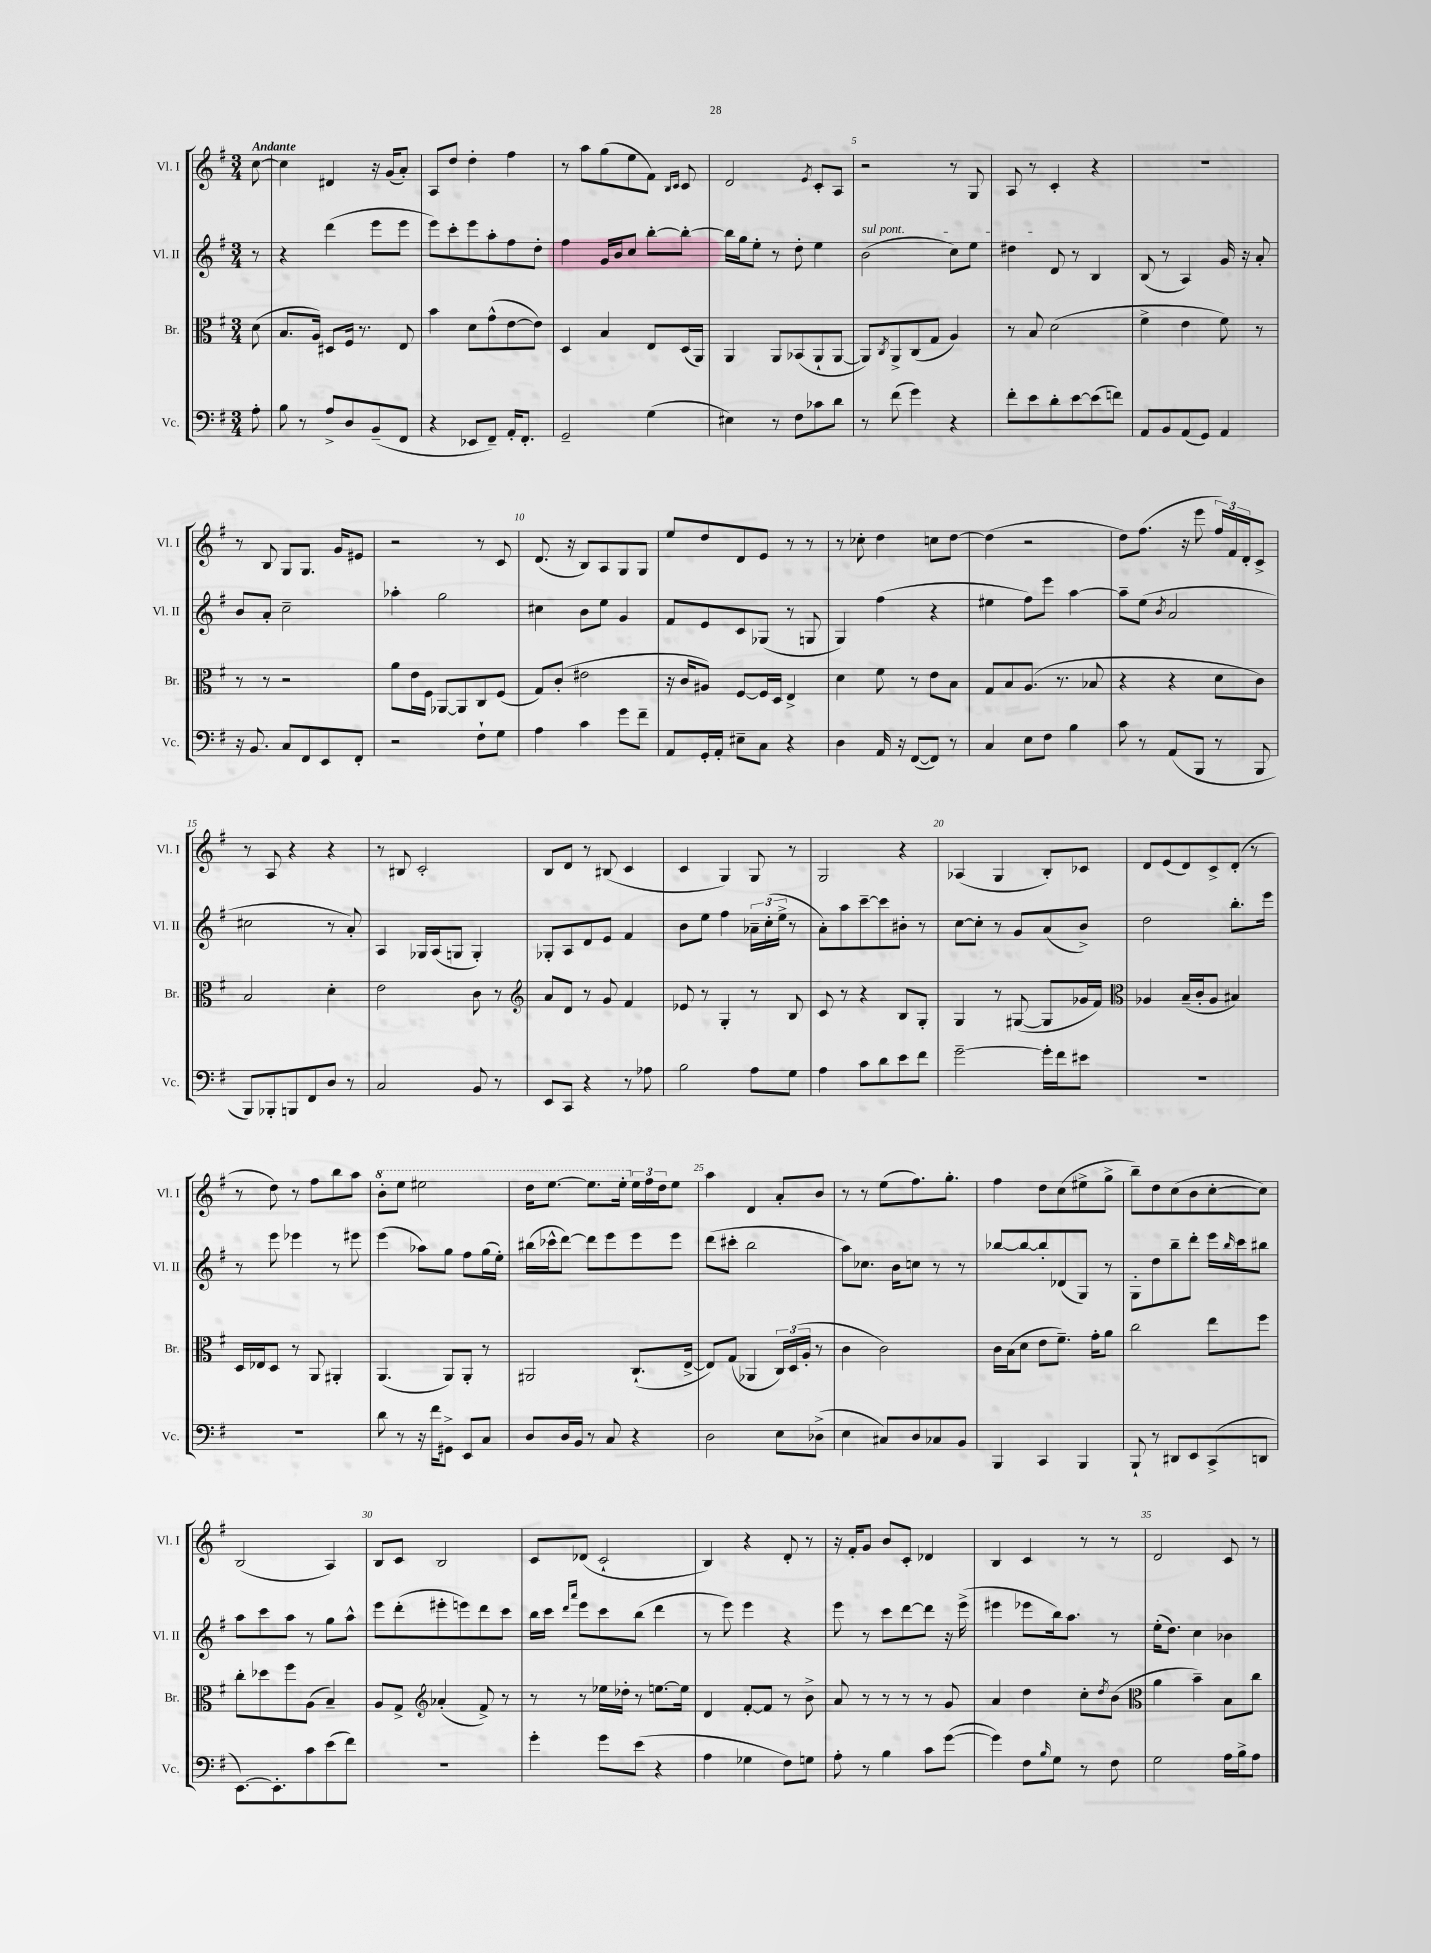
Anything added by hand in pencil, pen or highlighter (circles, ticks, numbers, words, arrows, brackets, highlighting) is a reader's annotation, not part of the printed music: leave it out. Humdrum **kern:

**kern	**kern	**kern	**kern
*staff4	*staff3	*staff2	*staff1
*clefF4	*clefC3	*clefG2	*clefG2
*k[f#]	*k[f#]	*k[f#]	*k[f#]
*M3/4	*M3/4	*M3/4	*M3/4
8A'\	(8d\	8r	[8cc\
=	=	=	=
8B\	8.B/L	4r	4cc\]
8r	.	.	.
.	16A/Jk)	.	.
8A^/L	8D#/L	(4ddd\	4d#/
8D/	16F#/Jk	.	.
.	8.r	.	.
(8BB~/	.	8eee\L	16r
.	.	.	(16g/LK
8FF#/J	8E/	8eee\J	8a'/J)
=	=	=	=
4r	4b\	8eee\L)	8A/L
.	.	8ccc'\	8dd/J
8EE-/L	8d\L	8eee\	4dd'\
8FF#~/J)	(8g^^\	8aa'\	.
16AA'/LK	[8e\	8ff#\	4ff#\
8.FF#'/J	.	.	.
.	8e\]J)	8dd'\J	.
=	=	=	=
2GG~/	4D/	4ff#\	8r
.	.	.	8aa\L
.	4B/	16g/LL	(8gg\
.	.	16b/J	.
.	.	8cc/J	8ee\
(4G\	8E/L	[8bb'\L	8f#\J)
.	.	.	16qqB/LL
.	.	.	16qqc/JJ
.	(16D/L	8bb'\_J	8c/
.	16AA/JJ)	.	.
=	=	=	=
4E#\)	4AA/	16bb\]LL	2d/
.	.	16gg\J	.
.	.	8ee'\J	.
8r	8AA/L	8r	.
8F#\L	(8BB-/	8dd'\	.
.	.	.	8qe/
8c-\	8AA`/	4ee\	8c'/L
8d\J	[8AA/J	.	8A/J
=	=	=	=
8r	8AA/]L)	(2b\	2r
.	8qC/	.	.
(8f#\	8AA^/	.	.
4g\)	(8C/	.	.
.	8G/J	.	.
4r	4A/)	8cc\L)	8r
.	.	8ee\J	8G/
=	=	=	=
8f#'\L	8r	4dd#\	8A/
8e\	8B/	.	8r
8d'\	(2d\	8d/	4c'/
[8e\	.	8r	.
(8e\]	.	4B/	4r
8f\J)	.	.	.
=	=	=	=
8AA/L	4f#^\	(8B/	2.r
8BB/	.	8r	.
(8AA/	4e\	4A/)	.
8GG/J)	.	.	.
4AA/	8f#\)	16g/	.
.	.	16r	.
.	8r	8a'/	.
=	=	=	=
16r	8r	8b/L	8r
8.BB/	.	.	.
.	8r	8a'/J	8B/
8C/L	2r	2cc~\	8G/L
8FF#/	.	.	8.G/J
8EE/	.	.	.
.	.	.	16g/LK
8FF#'/J	.	.	8e#/J
=	=	=	=
2r	8a\L	4aa-'\	2r
.	16e\L	.	.
.	16F#\JJ	.	.
.	[8AA-/L	2gg\	.
.	8AA-/]	.	.
8F#`\L	8C/	.	8r
8G\J	(8F#/J	.	8c/
=	=	=	=
4A\	8G/L)	4cc#\	(8.d/
.	(8c'/J	.	.
.	.	.	16r
4c\	2e#\	8b\L	8B/L)
.	.	8ee\J	8A/
8g\L	.	4g/	8G/
8f#~\J	.	.	8G/J
=	=	=	=
8AA/L	16r	8f#/L	8ee/L
.	16c/LK	.	.
16GG'/L	8A#/J)	8e/	8dd/
16AA'/JJ	.	.	.
8E#~\L	[8F#/L	8c/	8d/
8C\J	16F#/]L	(8G-/J	8e/J
.	16D/JJ	.	.
4r	4E^/	8r	8r
.	.	8G/	8r
=	=	=	=
4D\	4d\	4G/)	8r
.	.	.	8cc-'\
16AA/	8f#\	(4ff#\	4dd\
16r	.	.	.
([8FF#/L	8r	.	.
8FF#/]J)	8e\L	4r	8cc\L
8r	8B\J	.	[8dd\J
=	=	=	=
4C/	8G/L	4ee#\	(4dd\]
.	8B/	.	.
8E\L	(8.A/J	8ff#\L)	2r
8F#\J	.	8eee\J	.
.	8.r	.	.
4B\	.	[4aa\	.
.	8B-/	.	.
=	=	=	=
8c\	4r	8aa~\]L	8dd\L)
8r	.	(8ee\J	(8.ff#\J
.	.	8qb/	.
(8AA/L	4r	2a/	.
.	.	.	16r
8BBB/J	.	.	8eee\
8r	8d\L	.	24ff#/LL)
.	.	.	24f#/
.	.	.	24d'/J
8BBB/	8c\J)	.	8c^/J
=	=	=	=
8BBB/L)	2B/	2cc#\	8r
8BBB-'/	.	.	8A/
8BBB/	.	.	4r
8FF#/	.	.	.
8D/J	4d'\	8r	4r
8r	.	8a'/)	.
=	=	=	=
2C/	2e\	4A/	8r
.	.	.	8B#/
.	.	16G-/LL	2c'/
.	.	(16A/J	.
.	.	8G/J	.
8BB/	8c\	4G'/)	.
8r	8r	.	.
=	=	=	=
*	*clefG2	*	*
8EE/L	8a/L	8G-'/L	8B/L
8CC/J	8d/J	8A/	8d/J
4r	8r	8d/	8r
.	8g/	8e/J	(8B#/
8r	4f#/	4f#/	4c/
8A-\	.	.	.
=	=	=	=
2B\	8e-/	8b\L	4c/
.	8r	8ee\J	.
.	4G'/	4ff#\	4G/)
8A\L	8r	24a-~\LL	8G/
.	.	(24cc'\	.
.	.	24ee^\JJ	.
8G\J	8B/	8r	8r
=	=	=	=
4A\	8c/	8a'\L)	2G/
.	8r	8aa\	.
8c\L	4r	[8ccc~\	.
8d\	.	8ccc\]	.
8e\	8B/L	8b#'\J	4r
8f#\J	8G'/J	8r	.
=	=	=	=
[2g~\	4G/	[8cc\L	(4A-/
.	.	8cc'\]J	.
.	8r	8r	4G/
.	([8G#/	8g/L	.
16g'\]LL	8G#/]L	(8a/	8B'/L)
16f#\J	.	.	.
8e#\J	16g-/L	8b^/J)	8c-/J
.	16f#/JJ)	.	.
=	=	=	=
*	*clefC3	*	*
2.r	4A-/	2dd\	8d/L
.	.	.	(8e/
.	(16B~/LL	.	8d/)
.	16c'/J	.	.
.	8A-/J	.	8c^/
.	4B#/)	8.bb'\L	(8d'/J
.	.	.	8r
.	.	16eee\Jk	.
=	=	=	=
2.r	16D/LL	8r	8r
.	16E-/J	.	.
.	8D/J	8eee\	8dd\)
.	8r	4eee-\	8r
.	8AA/	.	8ff#\L
.	4AA#'/	8r	8bb\
.	.	8eee#\	8aa\J
=	=	=	=
8d\	(4.AA/	(4eee\	8bb'\L
8r	.	.	8eee\J
16r	.	8aa-\L)	2eee#\
16f#\LK	.	.	.
8GG#^\J	8AA/L)	8gg\J	.
8EE/L	8AA'/J	8ff#\L	.
8C/J	8r	(16gg\L	.
.	.	16ee'\JJ)	.
=	=	=	=
8D/L	2AA#/	(16bb#\LL	16ddd\LK
.	.	16ccc-^^\J	[8.eee\J
16D/L	.	[8ddd\J)	.
16BB/JJ	.	.	.
8r	.	8ddd\]L	8.eee\]L
8C/	.	8eee\	.
.	.	.	16eee'\Jk
4r	(8.C`/L	8eee\	24ee\LL
.	.	.	24ff#\
.	.	.	24dd\J
.	.	8eee\J	8ee\J
.	[16E^/Jk	.	.
=	=	=	=
2D\	8E/]L)	(8ddd\L	4aa\
.	(8G/J	8ccc#'\J	.
.	4AA-/	2bb\	4d/
8E\L	24C/LL)	.	8a'/L
.	(24D/	.	.
.	24A'/JJ	.	.
(8D-^\J	8r	.	8b/J
=	=	=	=
4E\	4c\	8aa\L)	8r
.	.	8.cc-\J	8r
8C#/L)	2c\)	.	(8ee\L
.	.	16b\LK	.
8D/	.	8cc\J	8.ff#\)
8C-/	.	8r	.
.	.	.	8.gg'\J
8BB/J	.	8r	.
=	=	=	=
4BBB/	16c\LL	[8bb-/L	4ff#\
.	(16B\J	.	.
.	8d\J	8bb-/_	.
4CC/	8e\L	8bb-'/]	8dd\L
.	8.f#~\J)	(8d-/	(8cc\
4BBB/	.	8G/J)	8ee#^\
.	16g'\LK	.	.
.	8a\J	8r	8gg^\J
=	=	=	=
8BBB`/	2cc\	8G'\L	8bb~\L)
8r	.	8dd\	8dd\
8DD#/L	.	8bb~\	(8cc\
8EE/	.	8ddd'\J	8b\
(8CC^/	8ee\L	16eee\LL	[8cc'\
.	.	16qqbb/	.
.	.	16ccc\J	.
8DD/J	8ff#\J	8bb#\J	8cc\]J)
=	=	=	=
[8.EE\L)	8cc'\L	8aa\L	(2B/
.	8dd-\	8ccc\	.
8.EE'\]	.	.	.
.	8ff#\	8aa\J	.
8c\	(8A\J	8r	.
(8e\	4B~/)	8gg\L	4A/)
8f#\J)	.	8aa^^\J	.
=	=	=	=
2.r	8A/L	8eee\L	8B/L
.	8G^/J	(8ddd'\	8c/J
*	*clefG2	*	*
.	(4a-'/	8eee#'\	2B/
.	.	8eee\)	.
.	8f#^/)	8ddd\	.
.	8r	8ccc\J	.
=	=	=	=
4g'\	8r	16bb\LL	8c/L
.	.	16ccc\JJ	.
.	.	16qqddd/LL	.
.	.	16qqaaa/JJ	.
.	8r	8eee\L	(8d-/J
8g\L	16ee-\LL	8ccc\	2c`/
.	16dd-'\JJ	.	.
(8e\J	8r	(8bb\J	.
4r	[8.ee\L	4ddd\	.
.	16ee\]Jk	.	.
=	=	=	=
4A\	4d/	8r	4B/)
.	.	8eee\)	.
4G-\	[8f#'/L	4eee\	4r
.	8f#/]J	.	.
8F#\L)	8r	4r	8d'/
8G\J	8b^\	.	8r
=	=	=	=
8A'\	8a/	8eee\	16r
.	.	.	16f#'/LK
8r	8r	8r	8g/J
4B\	8r	8ccc\L	8b/L
.	8r	[8ddd\	8c'/J
8c\L	8r	8ddd\]J	4d-/
([8g\J	8g/	16r	.
.	.	(16eee^\	.
=	=	=	=
4g\])	4a/	4eee#\	4B/
8F#\L	4dd\	8eee-\L	4c/
16qqB/	.	.	.
8G\J	.	16bb\k)	.
.	.	8.aa\J	.
8r	8cc'\L	.	8r
.	8qdd/	.	.
8F#\	(8b\J	8r	8r
=	=	=	=
*	*clefC3	*	*
2G\	4a\	(16ee'\LK	2d/
.	.	8.dd\J)	.
.	4b~\)	4cc\	.
16A\LL	8B\L	4b-\	8c/
16B^\J	.	.	.
8A\J	8cc\J	.	8r
==	==	==	==
*-	*-	*-	*-
